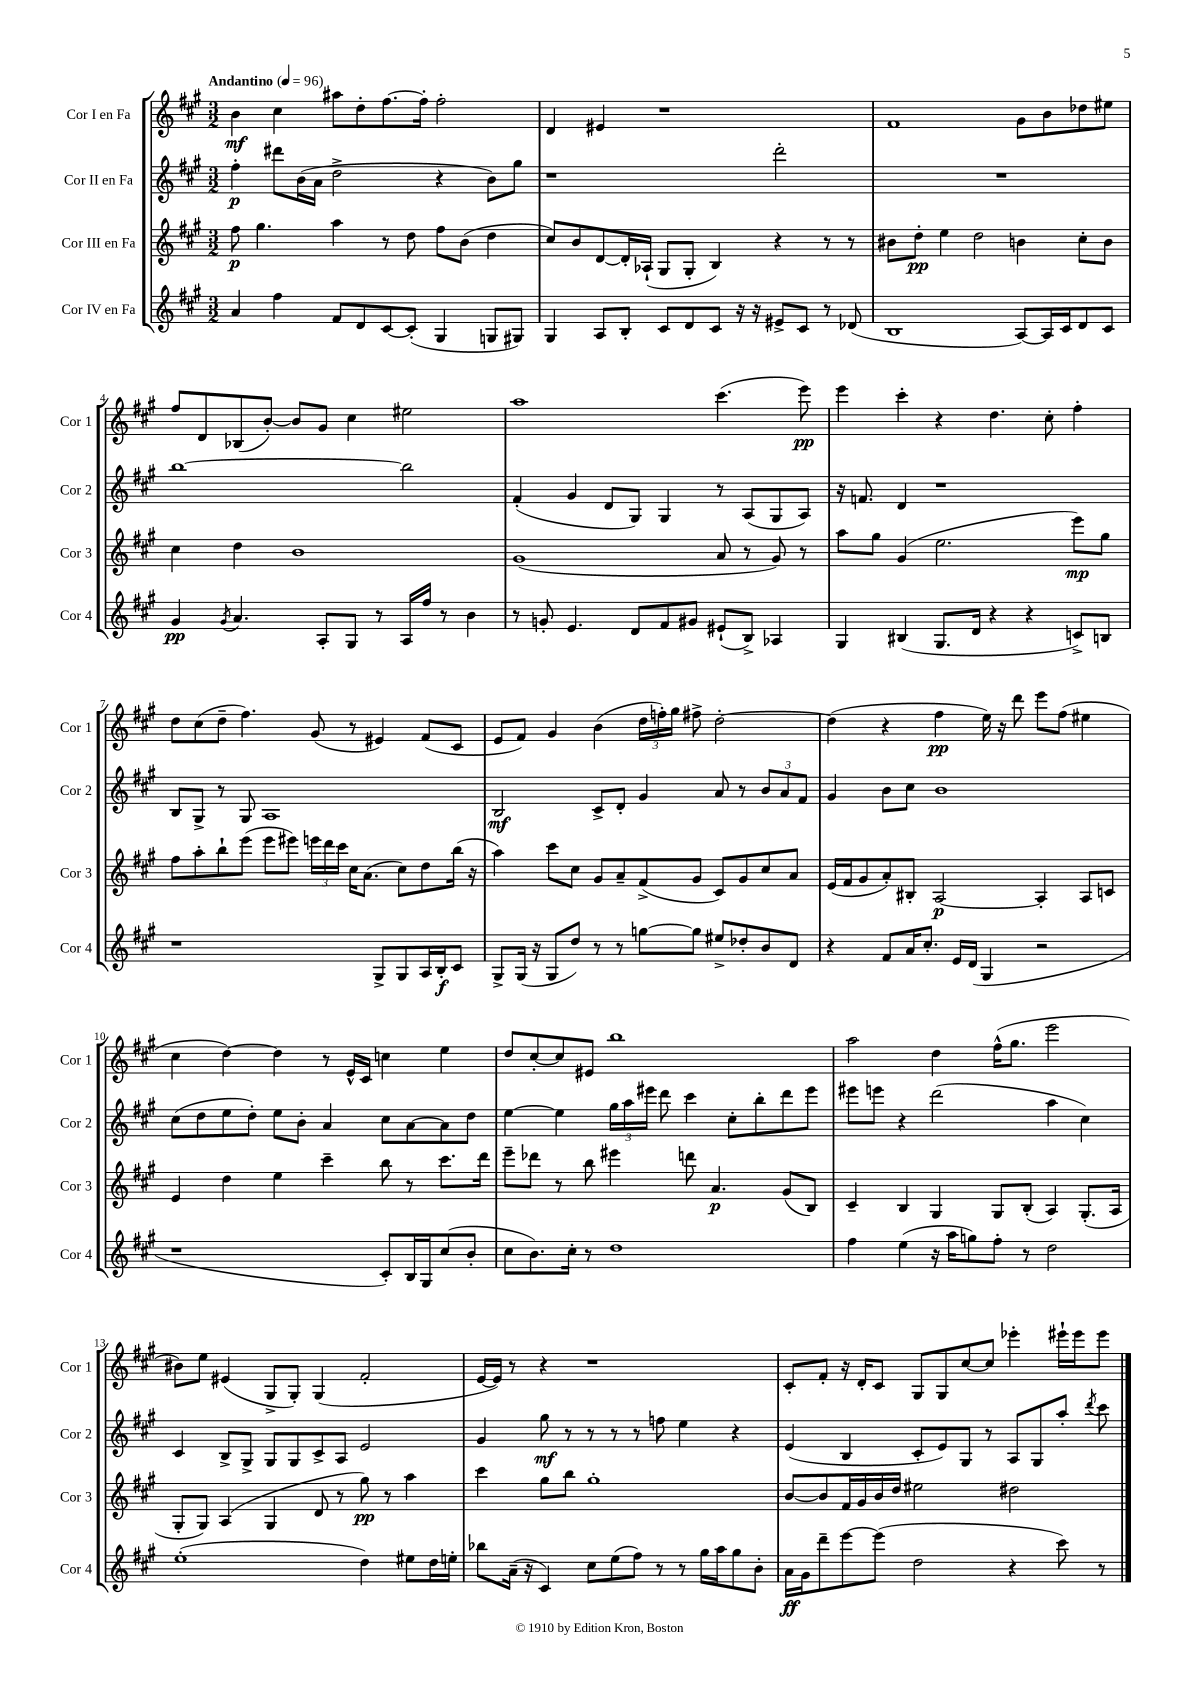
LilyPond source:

<<
\new StaffGroup <<
\new Staff = "s0" \with { instrumentName = "Cor I en Fa" shortInstrumentName = "Cor 1" } {
    \clef treble \key a \major \numericTimeSignature \time 3/2 \tempo "Andantino" 4 = 96
    \autoBeamOff b'4\mf cis''4 ais''8[ d''8-. fis''8.~ fis''16]-. fis''2-. |
    d'4 eis'4 r1 |
    fis'1 gis'8[ b'8 des''8 eis''8] |
    fis''8[ d'8 bes8( b'8]~-.) b'8[ gis'8] cis''4 eis''2 |
    a''1 cis'''4.( e'''8\pp) |
    e'''4 cis'''4-. r4 d''4. cis''8-. fis''4-. |
    d''8[ cis''8( d''8]-- fis''4.) gis'8( r8 eis'4) fis'8[( cis'8] |
    e'8[ fis'8]) gis'4 b'4( \tuplet 3/2 { d''16[ f''16-.) gis''16] } fis''8-> d''2~-. |
    d''4( r4 fis''4\pp e''16) r16 d'''8 e'''8[ fis''8]( eis''4 |
    cis''4 d''4~) d''4 r8 e'16[-^ cis'16] c''4 e''4 |
    d''8[ cis''8~-. cis''8 eis'8] b''1 |
    a''2 d''4 fis''16[-^( gis''8.] e'''2 |
    bis'8[) e''8] eis'4( gis8[-> gis8]-.) gis4( fis'2-. |
    e'16[~ e'16]) r8 r4 r1 |
    cis'8[-. fis'8]-. r16 d'16[-. cis'8] gis8[ gis8 cis''8~ cis''8] ees'''4-. eis'''16[-! eis'''16 eis'''8] \bar "|." |
}
\new Staff = "s1" \with { instrumentName = "Cor II en Fa" shortInstrumentName = "Cor 2" } {
    \clef treble \key a \major \numericTimeSignature \time 3/2
    \autoBeamOff fis''4-.\p dis'''8[ b'16( a'16] d''2-> r4 b'8[) gis''8] |
    r1 d'''2-. |
    R1. |
    b''1~ b''2 |
    fis'4-.( gis'4 d'8[ gis8]) gis4 r8 a8[( gis8 a8]) |
    r16 f'8. d'4 r1 |
    b8[ gis8]-> r8 gis8 a1 |
    b2\mf cis'8[-> d'8]-. gis'4 a'8 r8 \tuplet 3/2 { b'8[ a'8 fis'8] } |
    gis'4 b'8[ cis''8] b'1 |
    cis''8[( d''8 e''8 d''8]-.) e''8[ b'8]-. a'4 cis''8[ a'8~ a'8 d''8] |
    e''4~ e''4 \tuplet 3/2 { gis''16[ a''16 eis'''16] } d'''8 cis'''4 cis''8[-. b''8-. d'''8 eis'''8] |
    eis'''8[ e'''8] r4 d'''2( a''4 cis''4) |
    cis'4 b8[-> gis8]-> gis8[ gis8 cis'8-> a8] e'2 |
    gis'4 gis''8\mf r8 r8 r8 r8 f''8 e''4 r4 |
    e'4( b4 cis'8[-. e'8) gis8] r8 a8[ gis8 a''8]-. \acciaccatura { d'''8 } cis'''8 \bar "|." |
}
\new Staff = "s2" \with { instrumentName = "Cor III en Fa" shortInstrumentName = "Cor 3" } {
    \clef treble \key a \major \numericTimeSignature \time 3/2
    \autoBeamOff fis''8\p gis''4. a''4 r8 d''8 fis''8[ b'8]( d''4 |
    cis''8[) b'8 d'8~ d'16-. aes16]-!( gis8[ gis8]-. b4) r4 r8 r8 |
    bis'8[ d''8]-.\pp e''4 d''2 b'4 cis''8[-. b'8] |
    cis''4 d''4 b'1 |
    gis'1( a'8 r8 gis'8) r8 |
    a''8[ gis''8] gis'4( e''2. e'''8[\mp) gis''8] |
    fis''8[ a''8-. b''8-! e'''8]( e'''8[ eis'''8]) \tuplet 3/2 { e'''16[ d'''16 cis'''16] } cis''16[ a'8.]( cis''8[) d''8 b''16]( r16 |
    a''4) cis'''8[ cis''8] gis'8[ a'8-- fis'8->( gis'8] cis'8[) gis'8 cis''8 a'8] |
    e'16[( fis'16 gis'8 a'8-.) bis8]-. a2~\p a4-. a8[ c'8] |
    e'4 d''4 e''4 cis'''4-- b''8 r8 cis'''8.[ d'''16] |
    e'''8[-- des'''8] r8 b''8 eis'''4 d'''8 a'4.\p gis'8[( b8]) |
    cis'4-- b4 gis4 gis8[ b8]-.( a4) gis8.[-.( a16] |
    gis8[-. gis8]) a4( gis4 d'8 r8 gis''8\pp) r8 a''4 |
    cis'''4 gis''8[ b''8] gis''1-. |
    b'8[~ b'8 fis'16 gis'16 b'16 d''16] eis''2 dis''2 \bar "|." |
}
\new Staff = "s3" \with { instrumentName = "Cor IV en Fa" shortInstrumentName = "Cor 4" } {
    \clef treble \key a \major \numericTimeSignature \time 3/2
    \autoBeamOff a'4 fis''4 fis'8[ d'8 cis'8~ cis'8]-.( gis4 g8[ gis8]) |
    gis4 a8[ b8]-. cis'8[ d'8 cis'8] r16 r16 eis'8[-> cis'8] r8 des'8( |
    b1 a8[~) a16 cis'16 d'8 cis'8] |
    gis'4\pp \acciaccatura { gis'8 } a'4. a8[-. gis8] r8 a16[ fis''16] r8 b'4 |
    r8 g'8-. e'4. d'8[ fis'8 gis'8] eis'8[-!( b8]->) aes4 |
    gis4 bis4( gis8.[ d'16] r4 r4 c'8[->) b8] |
    r1 gis8[-> gis8 a16 b16-.\f cis'8] |
    gis8[-> gis16]( r16 gis8[ d''8]) r8 r8 g''8[~ g''8] eis''8[-> des''8-. b'8 d'8] |
    r4 fis'8[ a'16 cis''8.]-. e'16[ d'16]( gis4 r2 |
    r1 cis'8[-.) b16 gis16 cis''8( b'8]-. |
    cis''8[ b'8.) cis''16]-. r8 d''1 |
    fis''4 e''4( r16 a''16[ g''8) fis''8]-. r8 d''2 |
    e''1-.( d''4) eis''8[ d''16 e''16]-. |
    bes''8[ a'16]--( r16 cis'4) cis''8[ e''8( fis''8]) r8 r8 gis''16[ a''16 gis''8 b'8]-. |
    a'16[\ff gis'16 d'''8-- e'''8~ e'''8]( d''2 r4 cis'''8) r8 \bar "|." |
}
>>
>>
